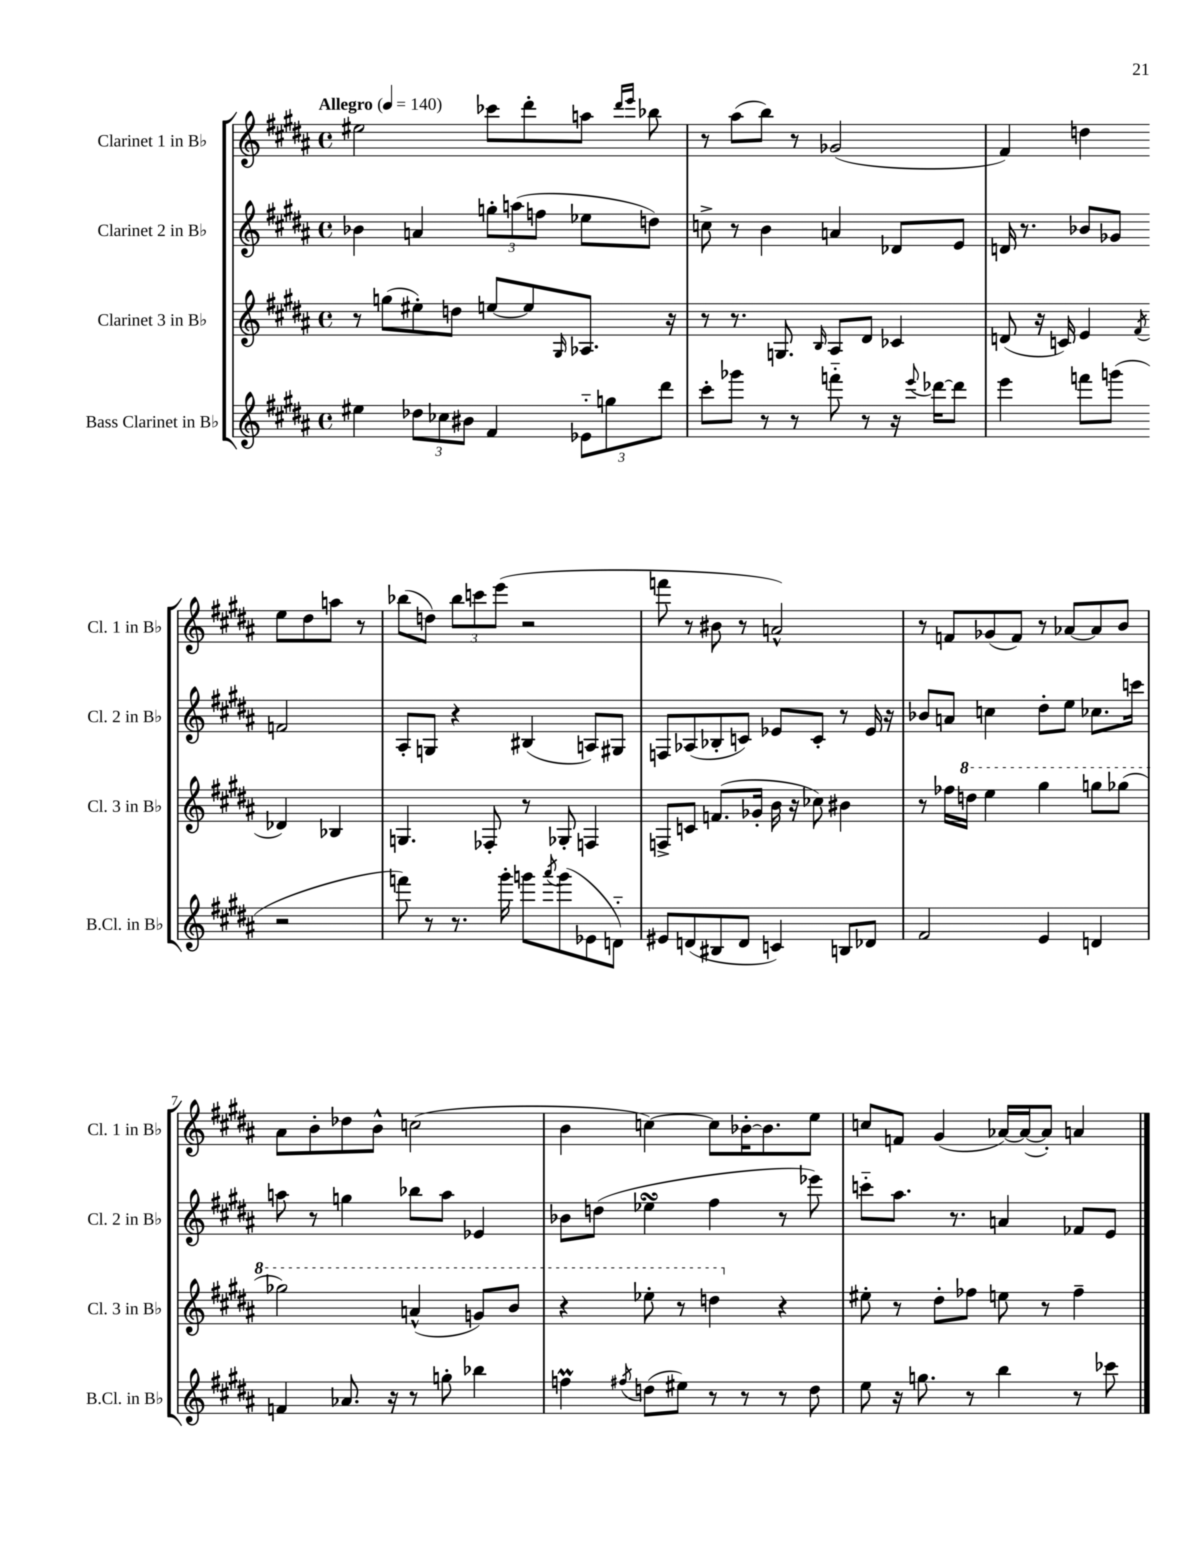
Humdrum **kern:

**kern	**kern	**kern	**kern
*staff4	*staff3	*staff2	*staff1
*clefG2	*clefG2	*clefG2	*clefG2
*k[f#c#g#d#a#]	*k[f#c#g#d#a#]	*k[f#c#g#d#a#]	*k[f#c#g#d#a#]
*M4/4	*M4/4	*M4/4	*M4/4
*met(c)	*met(c)	*met(c)	*met(c)
*MM140	*MM140	*MM140	*MM140
4ee#	8r	4b-	2ee#
.	(8gg	.	.
12dd-	8ee#')	4a	.
12cc-	.	.	.
.	8dd	.	.
12b#	.	.	.
4f#	[8ee	12gg'	8ccc-
.	.	(12aa	.
.	8ee]	.	8ddd#'
.	.	12ff	.
.	16qqG#	.	.
12e-'~	8.A-	8ee-	8aa
12gg	.	.	.
.	.	.	16qqddd#
.	.	.	16qqeee
.	.	8dd)	8bb-
12ddd#	.	.	.
.	16r	.	.
=	=	=	=
8ccc#'	8r	8cc^	8r
8ggg-	8.r	8r	(8aa#
8r	.	4b	8bb)
.	8.G	.	.
8r	.	.	8r
.	16qqB	.	.
8fff'~	8A#	4a	(2g-
8r	8d#	.	.
16r	4c-	8d-	.
8qqeee	.	.	.
[16ddd-	.	.	.
8ddd-]	.	8e	.
=	=	=	=
4eee	(8d	16d	4f#)
.	.	8.r	.
.	16r	.	.
.	16c)	.	.
8fff	4e	8b-	4dd
(8ggg	.	8g-	.
.	8qf#	.	.
2r	4d-	2f	8ee
.	.	.	8dd
.	4B-	.	8aa
.	.	.	8r
=	=	=	=
8fff)	4.G	8A#'	(8bb-
8r	.	8G	8dd)
8.r	.	4r	12bb-
.	.	.	12ccc
.	8F-'	.	.
.	.	.	(12eee
16ggg#'	.	.	.
8ggg	8r	(4B#	2r
8qaaa#	.	.	.
(8ggg	8G-'	.	.
8e-	4F	8A)	.
8d'~)	.	8G#	.
=	=	=	=
8e#	8F^	8F	8fff
(8d	8c	(8A-	8r
8B#	(8.f	8B-'	8b#
8d	.	8c)	8r
.	16g-'	.	.
4c)	16b	8e-	2a^^)
.	16r	.	.
.	8cc-)	8c'	.
8B	4b#	8r	.
8d-	.	16e-	.
.	.	16r	.
=	=	=	=
2f#	8r	8b-	8r
.	16ff-	8a	8f
.	16ddd	.	.
.	4eee	4cc	(8g-
.	.	.	8f)
4e	4ggg#	8dd#'	8r
.	.	8ee	[8a-
4d	8ggg	8.cc-	8a-]
.	(8ggg-	.	8b
.	.	16ccc	.
=	=	=	=
4f	2ggg-)	8aa	8a#
.	.	8r	8b'
8.a-	.	4gg	8dd-
.	.	.	8b^^
16r	.	.	.
8r	(4aa^^	8bb-	(2cc
8gg'	.	8aa	.
4bb-	8gg)	4e-	.
.	8bb	.	.
=	=	=	=
4ff	4r	8b-	4b
.	.	(8dd	.
8qff#	.	.	.
(8dd	8eee-'	4ee-	[4cc)
8ee#)	8r	.	.
8r	4ddd	4ff#	8cc]
8r	.	.	[16b-'
.	.	.	8.b-]
8r	4r	8r	.
8dd	.	8eee-)	8ee
=	=	=	=
8ee	8ee#'	8ccc'~	8cc
16r	8r	8.aa#	8f
8.gg	.	.	.
.	8dd#'	.	(4g#
.	.	8.r	.
8r	8ff-	.	.
4bb	8ee	4a	[16a-)
.	.	.	(16a-_
.	8r	.	8a-'])
8r	4ff-~	8f-	4a
8ccc-	.	8e	.
==	==	==	==
*-	*-	*-	*-
